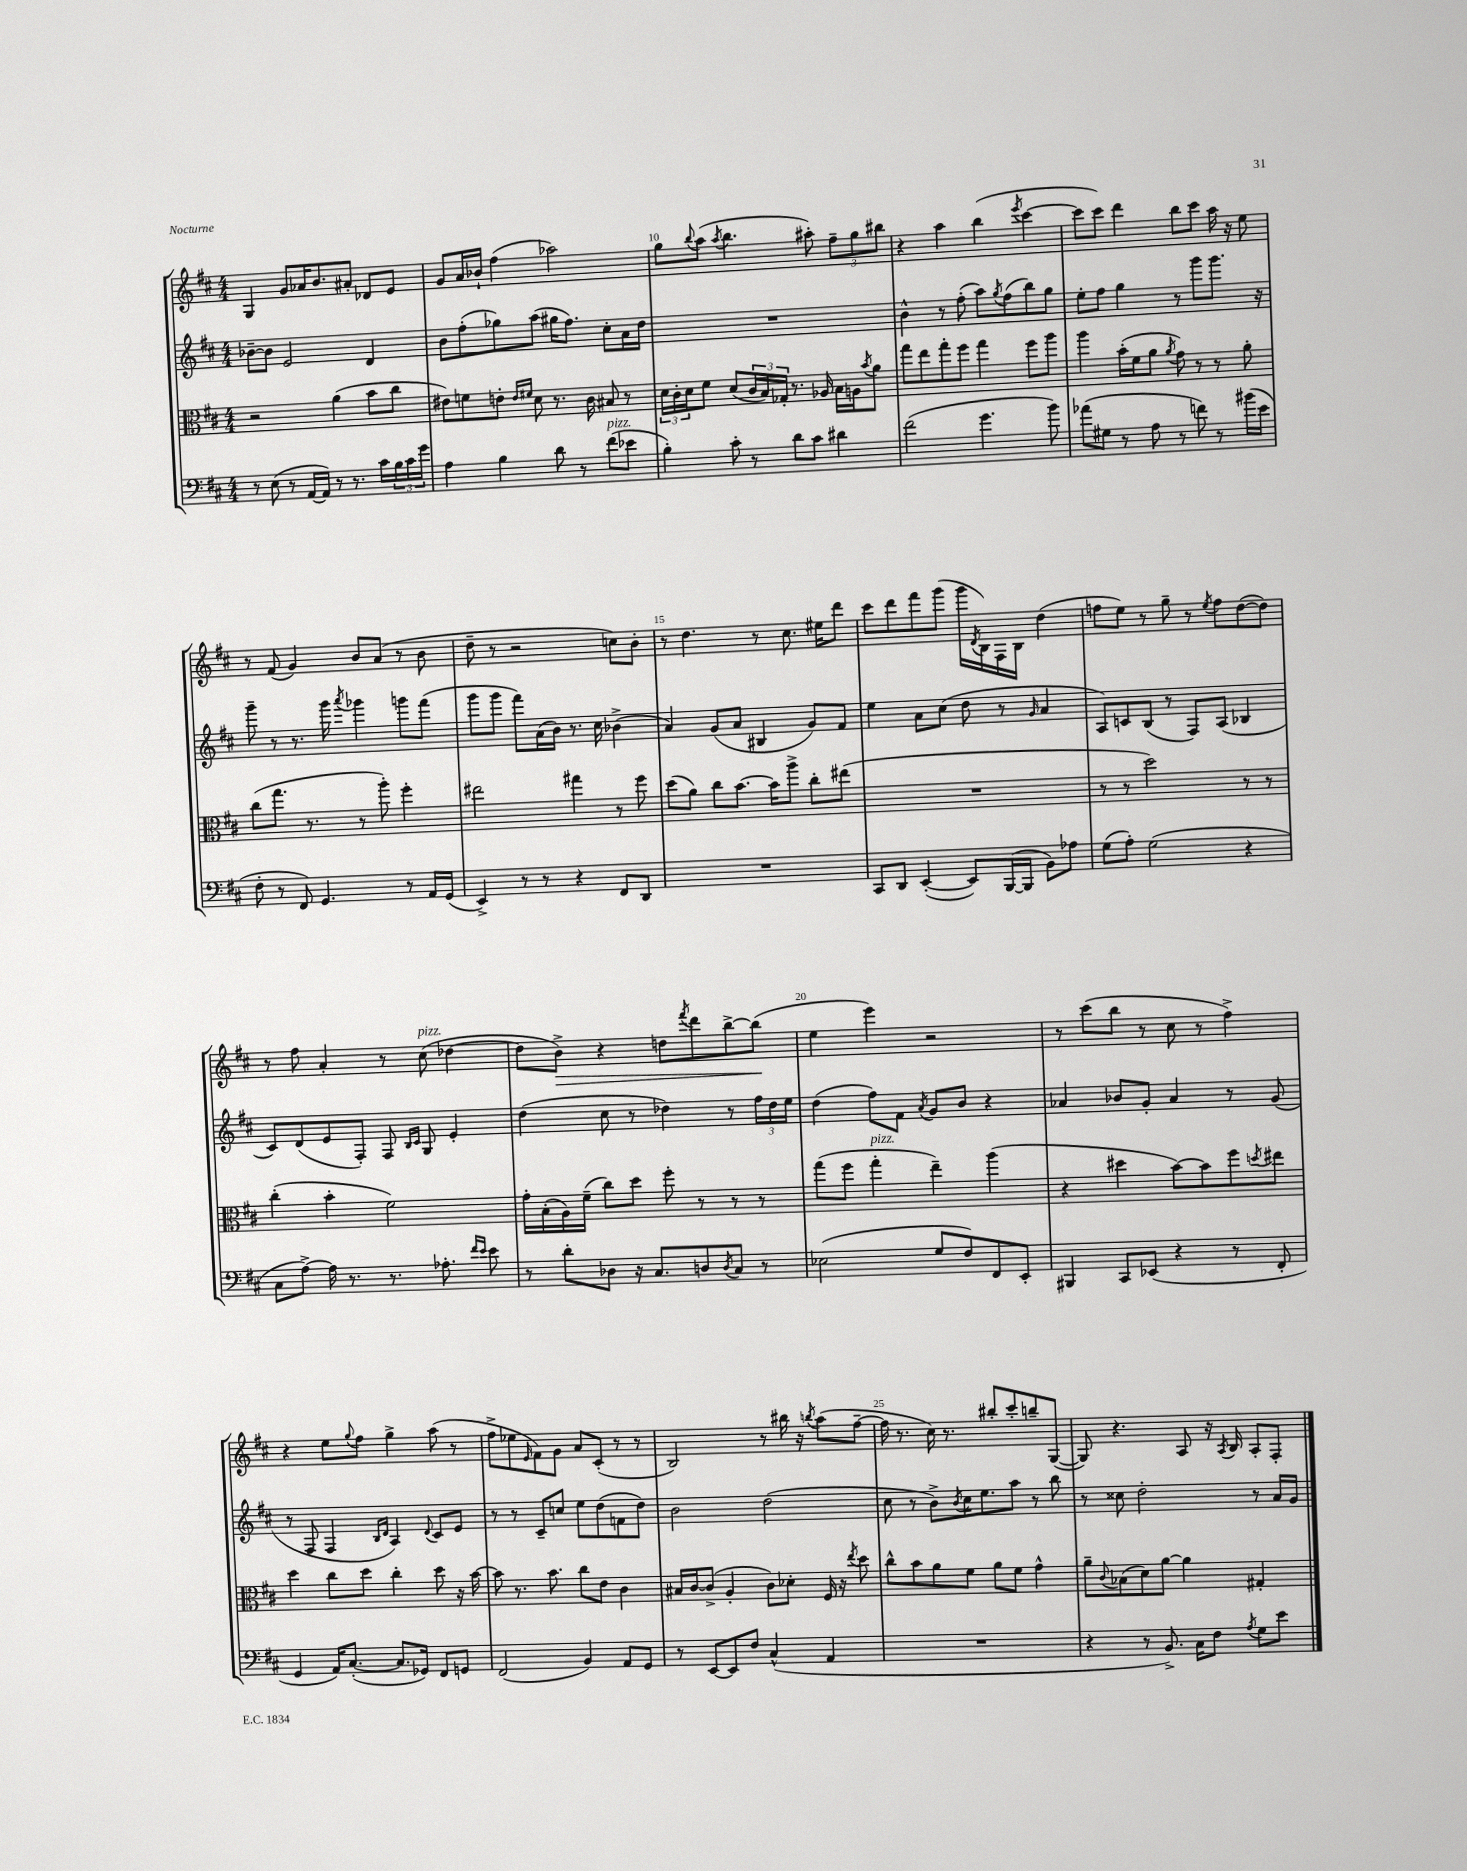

**kern	**kern	**kern	**kern
*staff4	*staff3	*staff2	*staff1
*clefF4	*clefC3	*clefG2	*clefG2
*k[f#c#]	*k[f#c#]	*k[f#c#]	*k[f#c#]
*M4/4	*M4/4	*M4/4	*M4/4
8r	2r	[8b-~	4G
(8E	.	8b-]	.
8r	.	2e	8g
[16AA	.	.	16a-
16AA])	.	.	8.b
8r	(4a	.	.
8.r	.	.	8a#'
.	8b	4d	8d-
16c#	.	.	.
24B	8cc#	.	8e
24c#	.	.	.
24g	.	.	.
=	=	=	=
4A	8e#)	8b	8g
.	8f	(8ff#'	16a
.	.	.	16b-`
4B	8e'	8gg-)	(4ff#
.	16qqe	.	.
.	16qqf#	.	.
.	8d	(8aa	.
8d	8.r	16gg#	2aa-)
.	.	8.ff#)	.
8r	.	.	.
.	16c#	.	.
(8f#	8B#	8cc#'	.
8e-	8r	16a	.
.	.	16dd	.
=	=	=	=
4B')	24d	1r	8gg
.	24c#'	.	.
.	24d	.	.
.	.	.	8qqbb
.	8f#	.	(8aa
.	.	.	8qaa
8c#'	(8d	.	4.bb
8r	24c#	.	.
.	24B)	.	.
.	24G-'	.	.
8d	8.r	.	.
8c#	.	.	8aa#')
.	16A-	.	.
4d#	16B	.	12ff#~
.	16A	.	.
.	.	.	12gg
.	8qb	.	.
.	8a	.	.
.	.	.	12bb#
=	=	=	=
(2f#	8gg	4b^^	4r
.	8ee	.	.
.	8gg'	8r	4aa
.	8ff#	(8ff#'	.
4.g	4gg	8aa)	(4bb
.	.	8qgg	.
.	.	(8ff#	.
.	.	.	8qeee
.	8ff#	8bb)	[4ccc#
8b)	8aa	8gg	.
=	=	=	=
(8a-	4aa	8ee'	8ccc#]
8G#	.	8ff#	8ccc#)
8r	(16b'	4gg	4ddd
.	16f#	.	.
8A	8a	.	.
.	8qa	.	.
8r	8g)	8r	8bb
8f)	8r	8ggg	8ccc#
8r	8r	8.ggg	16aa
.	.	.	16r
(16b#	8a'	.	8ee
16e	.	16r	.
=	=	=	=
8F#'	(8cc#	8ggg~	8r
8r	8.gg	8r	(8f#
8FF#)	.	8.r	4g)
.	8.r	.	.
4.GG	.	.	.
.	.	16ggg	.
.	.	8qaaa	.
.	8r	4ggg-	8b
.	8aa')	.	(8a
8r	4ff#'	8ggg	8r
16AA	.	(8fff#	8b
(16GG	.	.	.
=	=	=	=
4EE^)	2ee#	8ggg	8dd~
.	.	8ggg	8r
8r	.	8fff#)	2r
8r	.	(16a	.
.	.	16b)	.
4r	4gg#	8.r	.
.	.	16cc#	.
8FF#	8r	(4b-^	8cc)
8DD	8ff#	.	8b'
=	=	=	=
1r	(8dd	4a)	8r
.	8a)	.	4.dd
.	8cc#	(8g	.
.	[8.b	8a	.
.	.	4B#	8r
.	16b]	.	.
.	8aa^	.	8.cc#
.	8cc#'	8g)	.
.	.	.	16ee#
.	(8ee#	8f#	8ddd
=	=	=	=
8CC#	1r	4ee	8ccc#
8DD	.	.	8ddd
([4EE'	.	8a	8fff#
.	.	(8cc#	(8ggg
8EE])	.	8dd	16ggg
.	.	.	8qd
.	.	.	16B)
([16BBB	.	8r	16F#
16BBB]	.	.	16B
.	.	16qqg	.
8BB)	.	4a	(4dd
8A-	.	.	.
=	=	=	=
(8G	8r	8A)	8ff
8A')	8r	8c	8ee)
(2G	2dd)	(8B	8r
.	.	8r	8gg~
.	.	8F#)	8r
.	.	.	8qee
.	.	(8A	8ff
4r	8r	4B-	([8dd
.	8r	.	8dd])
=	=	=	=
8C#	(4cc#'	8c#)	8r
[8A^)	.	(8d	8ff#
16A]	4b'	8e	4a'
8.r	.	.	.
.	.	8F#')	.
8.r	2f#)	8F#	8r
.	.	16qqB	.
.	.	16qqc#	.
.	.	8G	(8cc#
8.A-'	.	.	.
.	.	4e'	[4dd-
16qqf#	.	.	.
16qqe	.	.	.
8e	.	.	.
=	=	=	=
8r	16g'	(4dd	8dd-]
.	(16B'	.	.
8d'	16A)	.	8b^)
.	(16f#~	.	.
8D-	8cc#)	8cc#	4r
16r	8dd	8r	.
8.C#	.	.	.
.	8ff#'	4dd-)	8dd
.	.	.	8qfff#
8D	8r	.	8ddd
8qD	.	.	.
8C#	8r	8r	[8bb^
8r	8r	24ff#	(8bb]
.	.	24dd-	.
.	.	24ee	.
=	=	=	=
(2E-	(8gg	(4dd	4ee
.	8ff#	.	.
.	4gg'	8ff#)	4eee)
.	.	8f#	.
.	.	8qa	.
8G	4ee~)	8g	2r
8F#)	.	8b	.
8FF#	(4aa	4r	.
8EE'	.	.	.
=	=	=	=
4BBB#	4r	4a-	8r
.	.	.	(8ccc#
8CC#	4dd#	8b-	8bb
(8EE-	.	8g'	8r
4r	[8b)	4a-	8cc#
.	8b]	.	8r
8r	8ff#	8r	4ff#^)
.	8qdd	.	.
8FF#'	8ee#	(8g	.
=	=	=	=
4GG	4dd	8r	4r
.	.	8F#	.
16AA)	8cc#	4F#	8ee
([8.C#'	.	.	.
.	.	.	8qqgg
.	8dd	.	8ff#
.	.	16qqB	.
.	.	16qqd	.
8.C#]	4cc#'	4A)	4gg^
16GG-)	.	.	.
.	.	8qqd	.
8FF#	8dd	8c#	(8aa
8GG	16r	8e	8r
.	[16b	.	.
=	=	=	=
(2FF#	8b]	8r	8ff#^
.	8.r	8r	8ee-
.	.	.	16qqe
.	.	8c#~	8f#)
.	8.b	.	.
.	.	8cc	8g
4BB)	8cc#	8ee	8a
.	8e	(8dd	(8c#'
8AA	4c#	8f	8r
8GG	.	8dd)	8r
=	=	=	=
8r	16B#	2b	2B)
.	[16c#	.	.
[8EE	(8c#^]	.	.
8EE]	4A'	.	.
8F#	.	.	.
(4C#^^	8c#)	(2dd	8r
.	8d-'	.	16bb#
.	.	.	16r
.	.	.	8qbb
4AA	16F#	.	(8aa
.	16r	.	.
.	8qee	.	.
.	8dd	.	[8ff#~
=	=	=	=
1r	8cc#^^	8cc#	16ff#]
.	.	.	8.r
.	8b	8r	.
.	8a	8b^)	16cc#)
.	.	.	8.r
.	.	8qb	.
.	8f#	16cc#	.
.	.	8.ee	.
.	8a	.	8bb#'
.	8f#	8aa	8ccc#'
.	4g^^	8r	8bb~
.	.	8bb	([8G
=	=	=	=
4r	8a~	8r	8G])
.	8qqc#	.	.
.	(8B-	8cc##	4.r
8r	8d)	2dd'	.
8.BB^)	[8a	.	.
.	4a]	.	8A
16C#	.	.	.
8F#	.	.	16r
.	.	.	8qA
.	.	.	16B
8qA	.	.	.
8G	4G#'	8r	8A'
8e	.	16a	8F#'
.	.	16g	.
==	==	==	==
*-	*-	*-	*-
